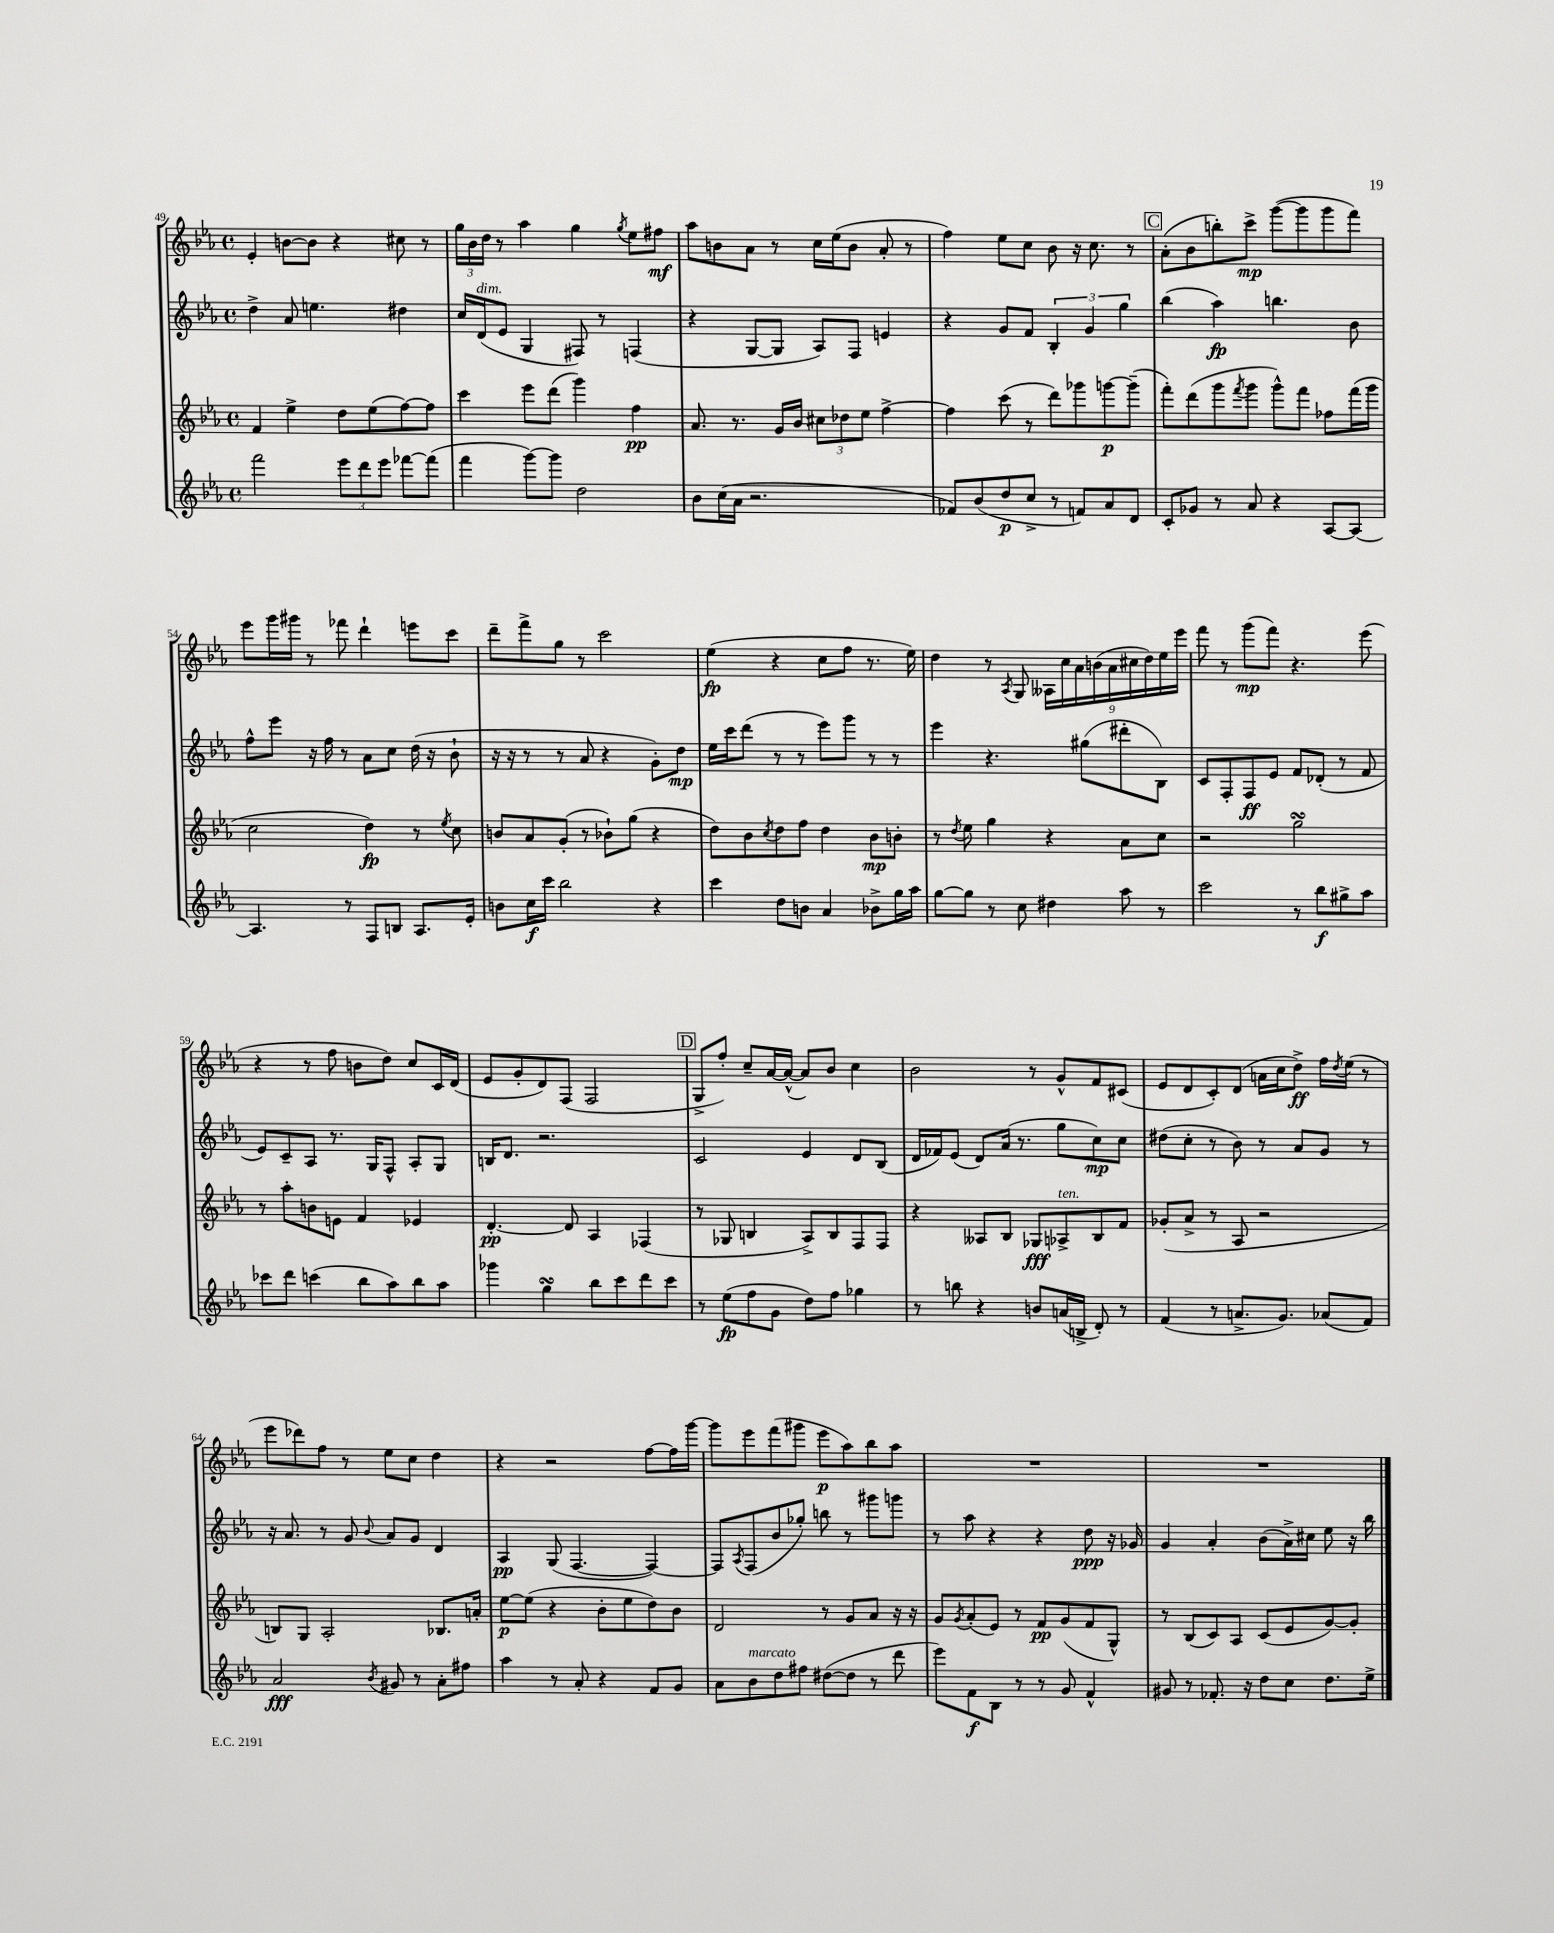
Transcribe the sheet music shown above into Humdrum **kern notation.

**kern	**kern	**kern	**kern
*staff4	*staff3	*staff2	*staff1
*clefG2	*clefG2	*clefG2	*clefG2
*k[b-e-a-]	*k[b-e-a-]	*k[b-e-a-]	*k[b-e-a-]
*M4/4	*M4/4	*M4/4	*M4/4
*met(c)	*met(c)	*met(c)	*met(c)
2fff\	4f/	4dd^\	4e-'/
.	4ee-^\	8a-/	[8b\L
.	.	4.ee\	8b\]J
12eee-\L	8dd\L	.	4r
12ddd\	.	.	.
.	(8ee-\	.	.
12eee-\J	.	.	.
[8fff-\L	[8ff\)	4dd#\	8cc#\
(8fff-\]J	8ff\]J	.	8r
=	=	=	=
4fff\	4ccc\	16cc/LL	24gg\LL
.	.	.	24b-\
.	.	(16d/J	.
.	.	.	24dd\JJ
.	.	8e-/J	8r
[8ggg\L)	8eee-\L	4G/	4aa-\
8ggg\]J	(8ddd\J	.	.
2dd\	4ggg\)	8F#/)	4gg\
.	.	8r	.
.	.	.	8qgg/
.	4ff\	(4F/	8ee-\L
.	.	.	8ff#\J
=	=	=	=
8b-\L	8.a-/	4r	8aa-\L
(16cc\L	.	.	8b\
16a-\JJ	8.r	.	.
2.r	.	[8G/L	8a-\J
.	16g/LL	8G/]J	8r
.	16b-/JJ	.	.
.	12cc#\L	8A-/L)	16cc\LL
.	.	.	(16ee-\J
.	12dd-\	.	.
.	.	8F/J	8b\J
.	12ee-\J	.	.
.	[4ff^\	4e/	8a-'/
.	.	.	8r
=	=	=	=
8f-/L)	4ff\]	4r	4ff\)
(8b-/	.	.	.
8dd/	(8ccc\	8g/L	8ee-\L
8cc^/J	8r	8f/J	8cc\J
8r	8ddd\L)	6B-'/	8b-\
8f/L)	8ggg-\	.	16r
.	.	6g/	.
.	.	.	8.cc\
8a-/	[8ggg\	.	.
.	.	6gg\	.
8d/J	(8ggg~\]J	.	8r
=	=	=	=
8c'/L	8fff'\L)	(4bb-\	(8a-'\L
8g-/J	(8ddd\	.	8b-\
8r	8ggg\	4aa-\)	8bb'\)
.	8qfff/	.	.
8a-/	8ggg\J	.	8ccc^\J
4r	8ggg^^\L)	4.bb\	([8ggg\L
.	8fff\J	.	8ggg\]
[8A-/L	8ff-\L	.	8ggg\
8A-/_J	(16fff\L	8b-\	8fff\J)
.	16ggg\JJ	.	.
=	=	=	=
4.A-/]	2cc\	8ff^^\L	8eee-\L
.	.	8eee-\J	16ggg\L
.	.	.	16ggg#\JJ
.	.	16r	8r
.	.	16ff\	.
8r	.	8r	8fff-\
8F/L	4dd\)	8a-\L	4ddd`\
8B/J	.	8cc\J	.
8.A-/L	8r	(16dd\	8eee\L
.	.	16r	.
.	8qee-/	.	.
.	8cc\	8b-`\	8ccc\J
16e-'/Jk	.	.	.
=	=	=	=
8b\L	8b/L	16r	8ddd~\L
.	.	16r	.
16cc\L	8a-/	8r	8fff^\
16ccc\JJ	.	.	.
2bb-\	(8g'/J	8r	8gg\J
.	8r	8a-/	8r
.	8b-`\L)	4r	2ccc\
.	(8gg\J	.	.
4r	4r	8g'\L)	.
.	.	8dd\J	.
=	=	=	=
4ccc\	8dd\L)	16ee-\LL	(4ee-\
.	.	16ccc\J	.
.	8b-\	(8ddd\J	.
.	8qcc/	.	.
8dd\L	8dd\	8r	4r
8b\J	8ff\J	8r	.
4a-/	4dd\	8eee-\L)	8cc\L
.	.	8ggg\J	8ff\J
8b-^\L	8b-\L	8r	8.r
16gg\L	8b'\J	8r	.
16aa-\JJ	.	.	16ee-\)
=	=	=	=
[8gg\L	8r	4eee-\	4dd\
.	8qdd/	.	.
8gg\]J	8ee-\	.	.
8r	4gg\	4.r	8r
.	.	.	8qA-/
8cc\	.	.	8G/
4dd#\	4r	.	18A--\LL
.	.	.	18cc\
.	.	.	18a-\
.	.	(8gg#\L	.
.	.	.	(18b\
.	.	.	18a-\
8aa-\	8a-\L	8ddd#'\	.
.	.	.	18cc#\
.	.	.	18dd\)
8r	8cc\J	8B-\J)	.
.	.	.	18ee-\
.	.	.	18eee-\JJ
=	=	=	=
2ccc\	2r	8c/L	8fff\
.	.	8F'/	8r
.	.	8F/	(8ggg\L
.	.	8e-/J	8fff\J)
8r	2gg\	8f/L	4.r
8bb-\L	.	(8d-'/J	.
8gg#^\	.	8r	.
8aa-\J	.	8f/	(8eee-\
=	=	=	=
8ccc-\L	8r	8e-/L)	4r
8ddd\J	8aa-'\L	8c~/	.
(4ccc\	8b\	8A-/J	8r
.	8e\J	8.r	8ff\
8bb-\L	4f/	.	8b\L
.	.	16G/LK	.
8aa-\)	.	8F^^/J	8dd\J)
8bb-\	4e-/	8A-'/L	8cc/L
8aa-\J	.	8G/J	16c/L
.	.	.	(16d/JJ
=	=	=	=
4ggg-\	[4.d'/	16B/LK	8e-/L
.	.	8.d/J	.
.	.	.	8g'/
4gg\	.	2.r	8d/)
.	8d/]	.	(8F/J
8bb-\L	4A-/	.	2F/
8ccc\	.	.	.
8ddd\	(4F-/	.	.
8ccc\J	.	.	.
=	=	=	=
8r	8r	2c/	8G^/L
(8ee-\L	8G-/	.	8ff'/J)
8ff\	4B/	.	8cc~/L
8g\J	.	.	[16a-/L
.	.	.	(16a-^^/_JJ
8dd\L)	8A-^/L)	4e-/	8a-/]L)
8ff\J	8B/	.	8b-/J
4gg-\	8F/	8d/L	4cc\
.	8F/J	(8B-/J	.
=	=	=	=
8r	4r	16d/LL	2b-\
.	.	16f-/J)	.
8bb\	.	(8e-/J	.
4r	8A--/L	8d/L)	.
.	8B-/J	(16a-/Jk	.
.	.	8.r	.
8b/L	8G-/L	.	8r
(16a/L	8A-^/	8gg\L	8g^^/L
16B^/JJ	.	.	.
8d'/)	8B-/	8cc\)	8f/
8r	8f/J	8cc\J	(8c#/J
=	=	=	=
(4f/	(8g-'/L	(8dd#\L	8e-/L
.	8a-^/J	8cc'\J	8d/
8r	8r	8r	8c'/)
8.a^/L	8A-/	8b-\)	(8d/J
.	2r	8r	16a\LL
8.g/J)	.	.	16cc\J
.	.	8a-/L	8dd^\J)
(8a-/L	.	8g/J	16ff\LL
.	.	.	8qdd/
.	.	.	(16ee-\JJ
8f/J)	.	8r	8r
=	=	=	=
2a-/	8B/L)	16r	8eee-\L
.	.	8.a-/	.
.	8G/J	.	8ddd-\)
.	2A-'/	8r	8ff\J
.	.	8g/	8r
8qb-/	.	8qqb-/	.
8g#/	.	8a-/L	8ee-\L
8r	.	8g/J	8cc\J
8a-'\L	8.B-/L	4d/	4dd\
8ff#\J	.	.	.
.	16a'/Jk	.	.
=	=	=	=
4aa-\	[8ee-\L	4A-/	4r
.	(8ee-\]J	.	.
8r	4r	(8G/	2r
8a-'/	.	[4.F/	.
4r	8b-'\L	.	.
.	8ee-\	.	.
8f/L	8dd\)	4F/_)	[8ff\L
8g/J	8b-\J	.	16ff\]L
.	.	.	[16ggg\JJ
=	=	=	=
8a-\L	2d/	8F/]L	8ggg\]L
.	.	8qA-/	.
8b-\	.	(8F/	8eee-\
8dd\	.	8b-/	(8fff\
8ff#\J	.	8gg-'/J)	8ggg#\J
([8dd#\L	8r	8bb\	8eee-\L
8dd#\]J	8g/L	8r	8aa-\)
8r	8a-/J	8ggg#\L	8bb-\
8ddd\	16r	8ggg\J	8aa-\J
.	16r	.	.
=	=	=	=
8eee-\L)	8g/L	8r	1r
.	8qg/	.	.
8f\	(8a-'/	8aa-\	.
8B-\J	8e-/J)	4r	.
8r	8r	.	.
8r	8f/L	4r	.
8g/	(8g/	.	.
4f^^/	8f/	8dd\	.
.	8G^^/J)	16r	.
.	.	16g-/	.
=	=	=	=
8g#/	8r	4g/	1r
8r	(8B-/L	.	.
8.f-'/	8c/)	4a-'/	.
.	8A-/J	.	.
16r	.	.	.
8dd\L	(8c/L	(8b-\L	.
8cc\J	8e-/	16a-^\L)	.
.	.	16cc#\JJ	.
8.dd\L	[8g/)	8ee-\	.
.	8g'/]J	16r	.
16ee-^\Jk	.	16bb-\	.
==	==	==	==
*-	*-	*-	*-
